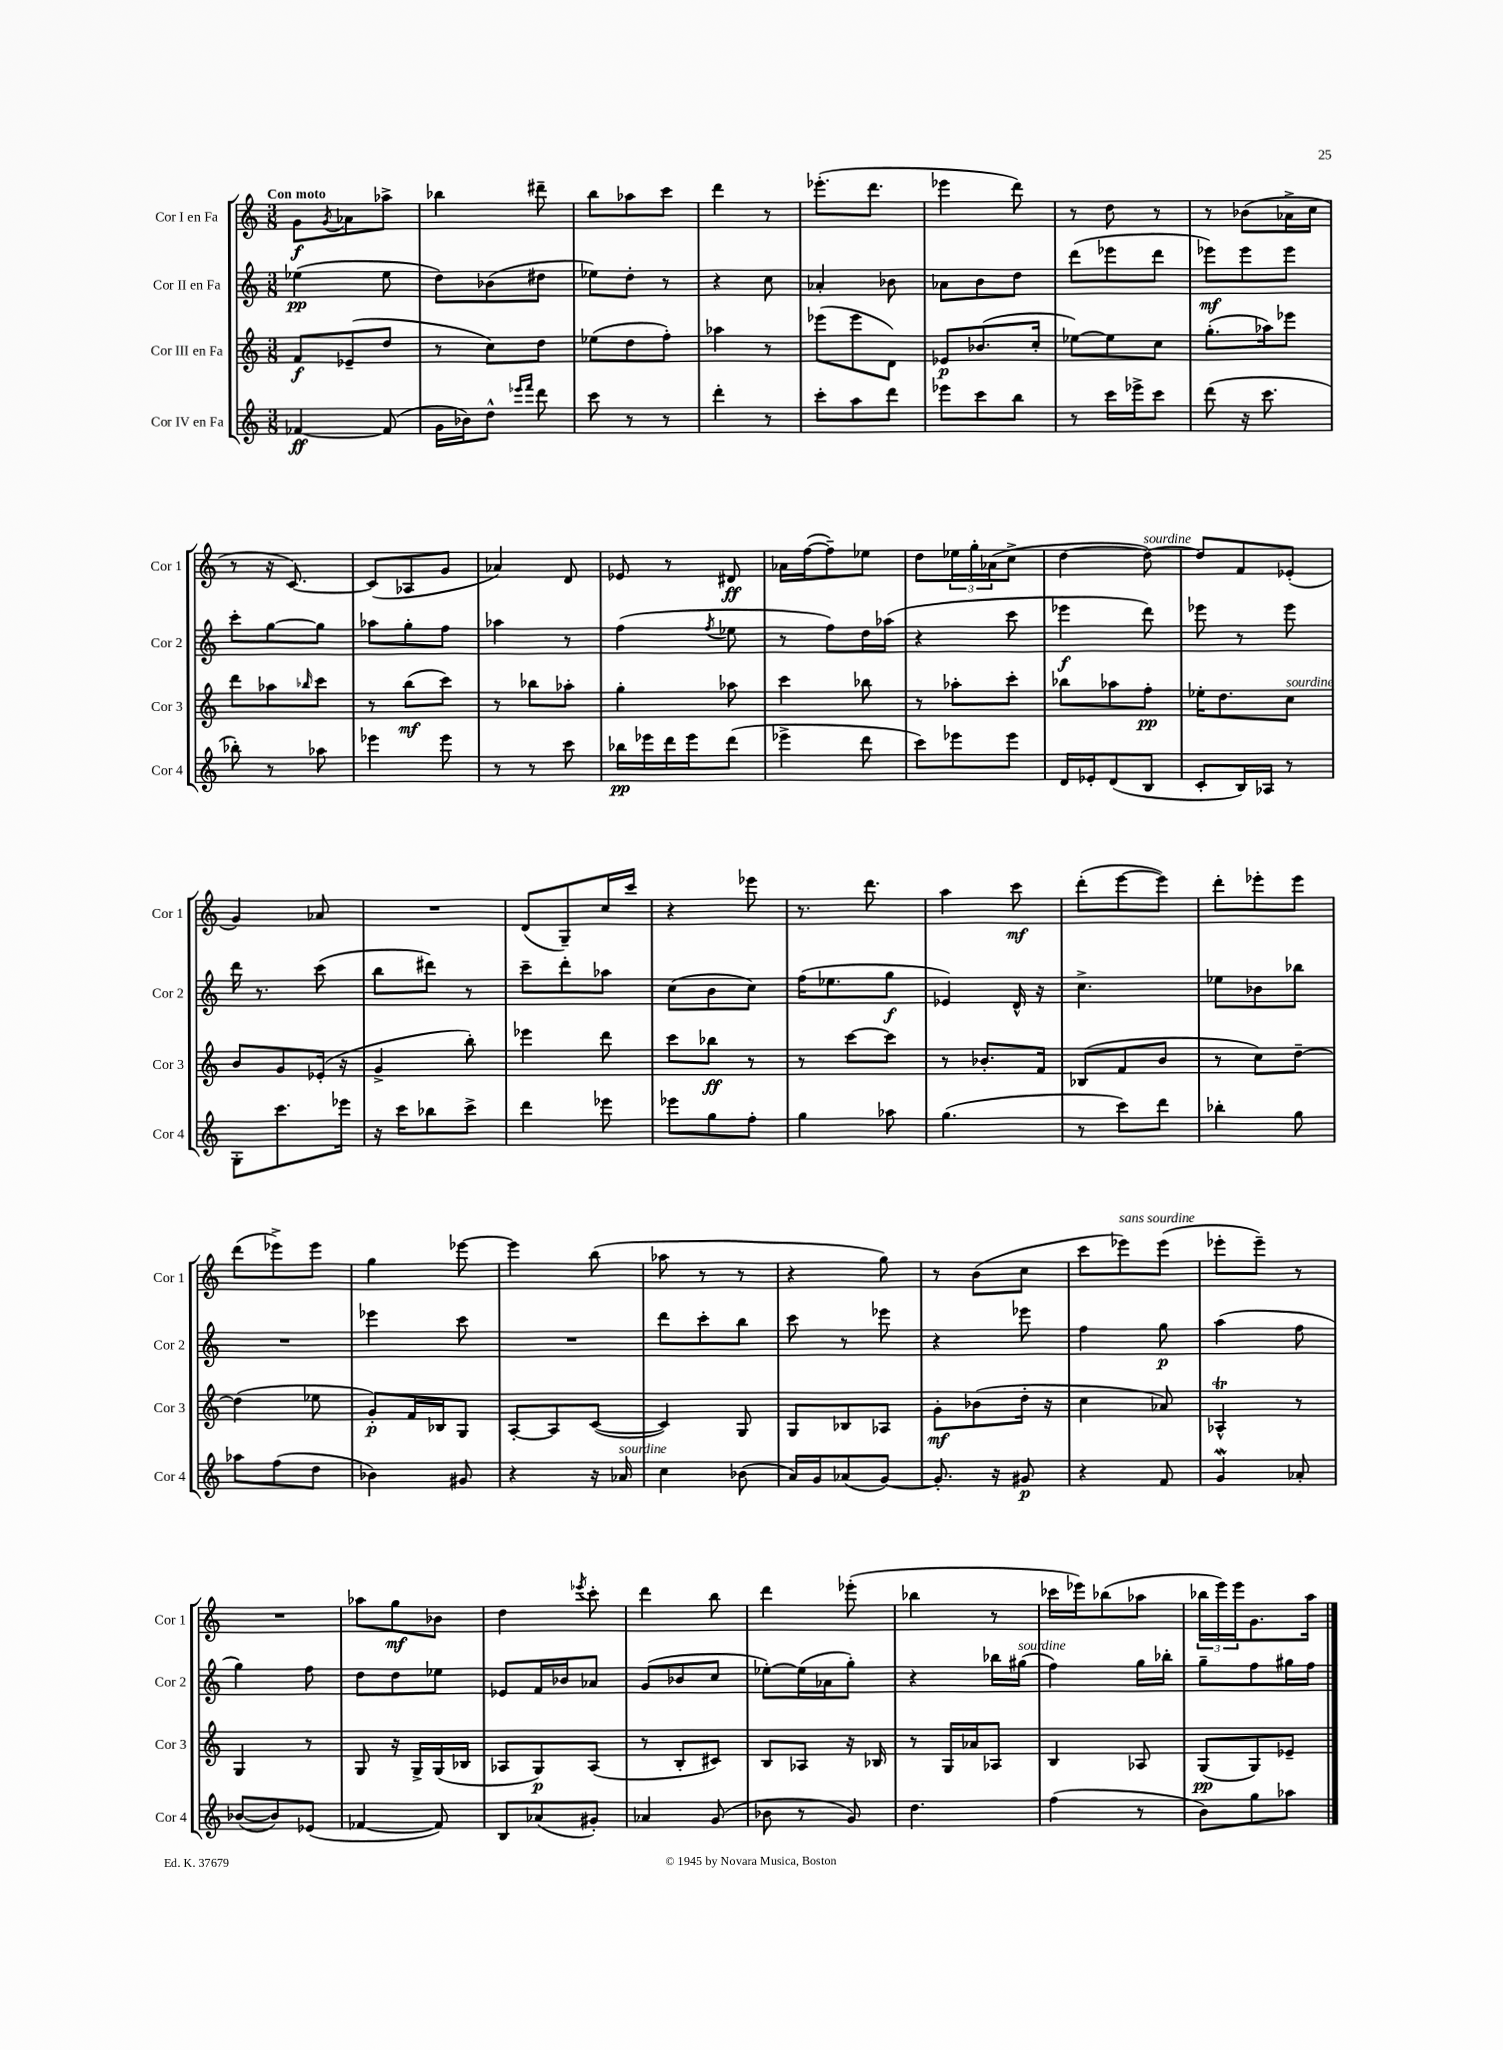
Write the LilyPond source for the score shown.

<<
\new StaffGroup <<
\new Staff = "s0" \with { instrumentName = "Cor I en Fa" shortInstrumentName = "Cor 1" } {
    \clef treble \key c \major \numericTimeSignature \time 3/8 \tempo "Con moto"
    g'8\f \acciaccatura { g'8 } aes'8 aes''8-> |
    bes''4 dis'''8-- |
    b''8 aes''8 c'''8 |
    d'''4 r8 |
    ees'''8.-.( d'''8. |
    ees'''4 d'''8) |
    r8 d''8 r8 |
    r8 bes'8( aes'16-> c''16 |
    r8 r16 c'8.~) |
    c'8( aes8 g'8 |
    aes'4) d'8 |
    ees'8 r8 dis'8\ff |
    aes'16 f''16~( f''8--) ees''8 |
    d''8 \tuplet 3/2 { ees''16 g''16-. aes'16( } c''8-> |
    d''4~ d''8~^\markup { \italic "sourdine" }) |
    d''8 f'8 ees'8-.( |
    g'4) aes'8 |
    R4. |
    d'8( g8--) c''16 c'''16 |
    r4 ees'''8 |
    r8. d'''8. |
    a''4 c'''8\mf |
    d'''8-.( e'''8~ e'''8) |
    d'''8-. ees'''8-. ees'''8 |
    d'''8( ees'''8->) ees'''8 |
    g''4 ees'''8~ |
    ees'''4 b''8( |
    aes''8 r8 r8 |
    r4 g''8) |
    r8 b'8( c''8 |
    c'''8 ees'''8^\markup { \italic "sans sourdine" }) ees'''8( |
    ees'''8-. ees'''8--) r8 |
    R4. |
    aes''8 g''8\mf bes'8 |
    d''4 \acciaccatura { ees'''8 } c'''8-. |
    d'''4 b''8 |
    d'''4 ees'''8-.( |
    bes''4 r8 |
    ces'''16 ees'''16) bes''8( aes''8 |
    \tuplet 3/2 { bes''16 e'''16) e'''16 } g'8. a''16 \bar "|." |
}
\new Staff = "s1" \with { instrumentName = "Cor II en Fa" shortInstrumentName = "Cor 2" } {
    \clef treble \key c \major \numericTimeSignature \time 3/8
    ees''4\pp( ees''8 |
    d''8) bes'8( dis''8 |
    ees''8) d''8-. r8 |
    r4 c''8 |
    aes'4-. bes'8 |
    aes'8 b'8 d''8 |
    d'''8( ees'''8 d'''8 |
    ees'''8\mf) ees'''8 ees'''8 |
    c'''8-. g''8~ g''8 |
    aes''8 g''8-. f''8 |
    aes''4 r8 |
    f''4( \acciaccatura { f''8 } ees''8 |
    r8 f''8) d''16 aes''16( |
    r4 c'''8 |
    ees'''4\f d'''8) |
    ees'''8 r8 ees'''8 |
    d'''16 r8. c'''8( |
    b''8 dis'''8) r8 |
    c'''8-- d'''8-. aes''8 |
    c''8( b'8 c''8) |
    f''16( ees''8. g''8\f |
    ees'4) d'16-^ r16 |
    c''4.-> |
    ees''8 bes'8 bes''8 |
    R4. |
    ees'''4 c'''8 |
    R4. |
    d'''8 c'''8-. b''8 |
    c'''8 r8 ees'''8 |
    r4 ees'''8 |
    f''4 g''8\p |
    a''4( f''8 |
    g''4) f''8 |
    d''8 d''8 ees''8 |
    ees'8 f'16 bes'16 aes'8 |
    g'8( bes'8 c''8 |
    ees''8~-.) ees''16( aes'16 g''8-.) |
    r4 bes''16 gis''16^\markup { \italic "sourdine" }( |
    f''4) g''16 bes''16-. |
    g''8-- f''8 gis''16 f''16 \bar "|." |
}
\new Staff = "s2" \with { instrumentName = "Cor III en Fa" shortInstrumentName = "Cor 3" } {
    \clef treble \key c \major \numericTimeSignature \time 3/8
    f'8\f ees'8--( d''8 |
    r8 c''8) d''8 |
    ees''8( d''8 f''8-.) |
    aes''4 r8 |
    ees'''8( ees'''8 d'8) |
    ees'8\p bes'8.( c''16-. |
    ees''8~) ees''8 c''8 |
    g''8.-.( aes''16) ees'''8 |
    d'''8 aes''8 \grace { bes''16 } c'''8 |
    r8 b''8\mf( c'''8) |
    r8 bes''8 aes''8-. |
    g''4-. aes''8 |
    c'''4 bes''8 |
    r8 aes''8-. c'''8-. |
    bes''8 aes''8 f''8-.\pp |
    ees''16-. d''8. c''8^\markup { \italic "sourdine" } |
    b'8 g'8 ees'16-.( r16 |
    g'4-> b''8-.) |
    ees'''4 d'''8 |
    c'''8 bes''8\ff r8 |
    r8 c'''8~ c'''8 |
    r8 bes'8.-. f'16 |
    bes8( f'8 b'8 |
    r8 c''8) d''8~-- |
    d''4( ees''8 |
    g'8-.\p) f'16 bes16 g8 |
    a8~-. a8 c'8~( |
    c'4) g8 |
    g8 bes8 aes8 |
    g'8-.\mf bes'8( d''16-. r16 |
    c''4 aes'8) |
    aes4-^\trill r8 |
    g4 r8 |
    g8 r16 g16-> g16( bes16 |
    aes8 g8\p) aes8( |
    r8 b8-. cis'8) |
    b8 aes8 r16 bes16 |
    r8 g16 aes'16 aes8 |
    b4 aes8 |
    g8\pp( g8) ees'8-- \bar "|." |
}
\new Staff = "s3" \with { instrumentName = "Cor IV en Fa" shortInstrumentName = "Cor 4" } {
    \clef treble \key c \major \numericTimeSignature \time 3/8
    fes'4~\ff fes'8( |
    g'16 bes'16) d''8-^ \grace { ees'''16 f'''16 } d'''8 |
    c'''8 r8 r8 |
    d'''4-. r8 |
    c'''8-. a''8 d'''8 |
    ees'''8 c'''8 b''8 |
    r8 c'''16 ees'''16-> c'''8 |
    d'''8( r16 c'''8. |
    bes''8-.) r8 aes''8 |
    ees'''4 ees'''8 |
    r8 r8 c'''8 |
    bes''16\pp ees'''16 d'''16 ees'''16 d'''8( |
    ees'''4-> d'''8 |
    c'''8) ees'''8 ees'''8 |
    d'16 ees'16-. d'8( b8 |
    c'8-. b16) aes16 r8 |
    g8-. c'''8. ees'''16 |
    r16 c'''16 bes''8 c'''8-> |
    d'''4 ees'''8 |
    ees'''8 g''8 f''8-. |
    g''4 aes''8 |
    g''4.( |
    r8 c'''8) d'''8 |
    bes''4-. g''8 |
    aes''8 f''8( d''8 |
    bes'4) gis'8 |
    r4 r16 aes'16^\markup { \italic "sourdine" } |
    c''4 bes'8( |
    a'16) g'16 aes'8( g'8~) |
    g'8.-. r16 gis'8\p |
    r4 f'8 |
    g'4\mordent aes'8-. |
    bes'8~( bes'8) ees'8( |
    fes'4~ fes'8) |
    b8 aes'8( gis'8-.) |
    aes'4 g'8( |
    bes'8 r8 g'8) |
    d''4. |
    f''4( r8 |
    b'8) g''8 aes''8 \bar "|." |
}
>>
>>
\layout { \context { \Score \remove "Bar_number_engraver" } }
